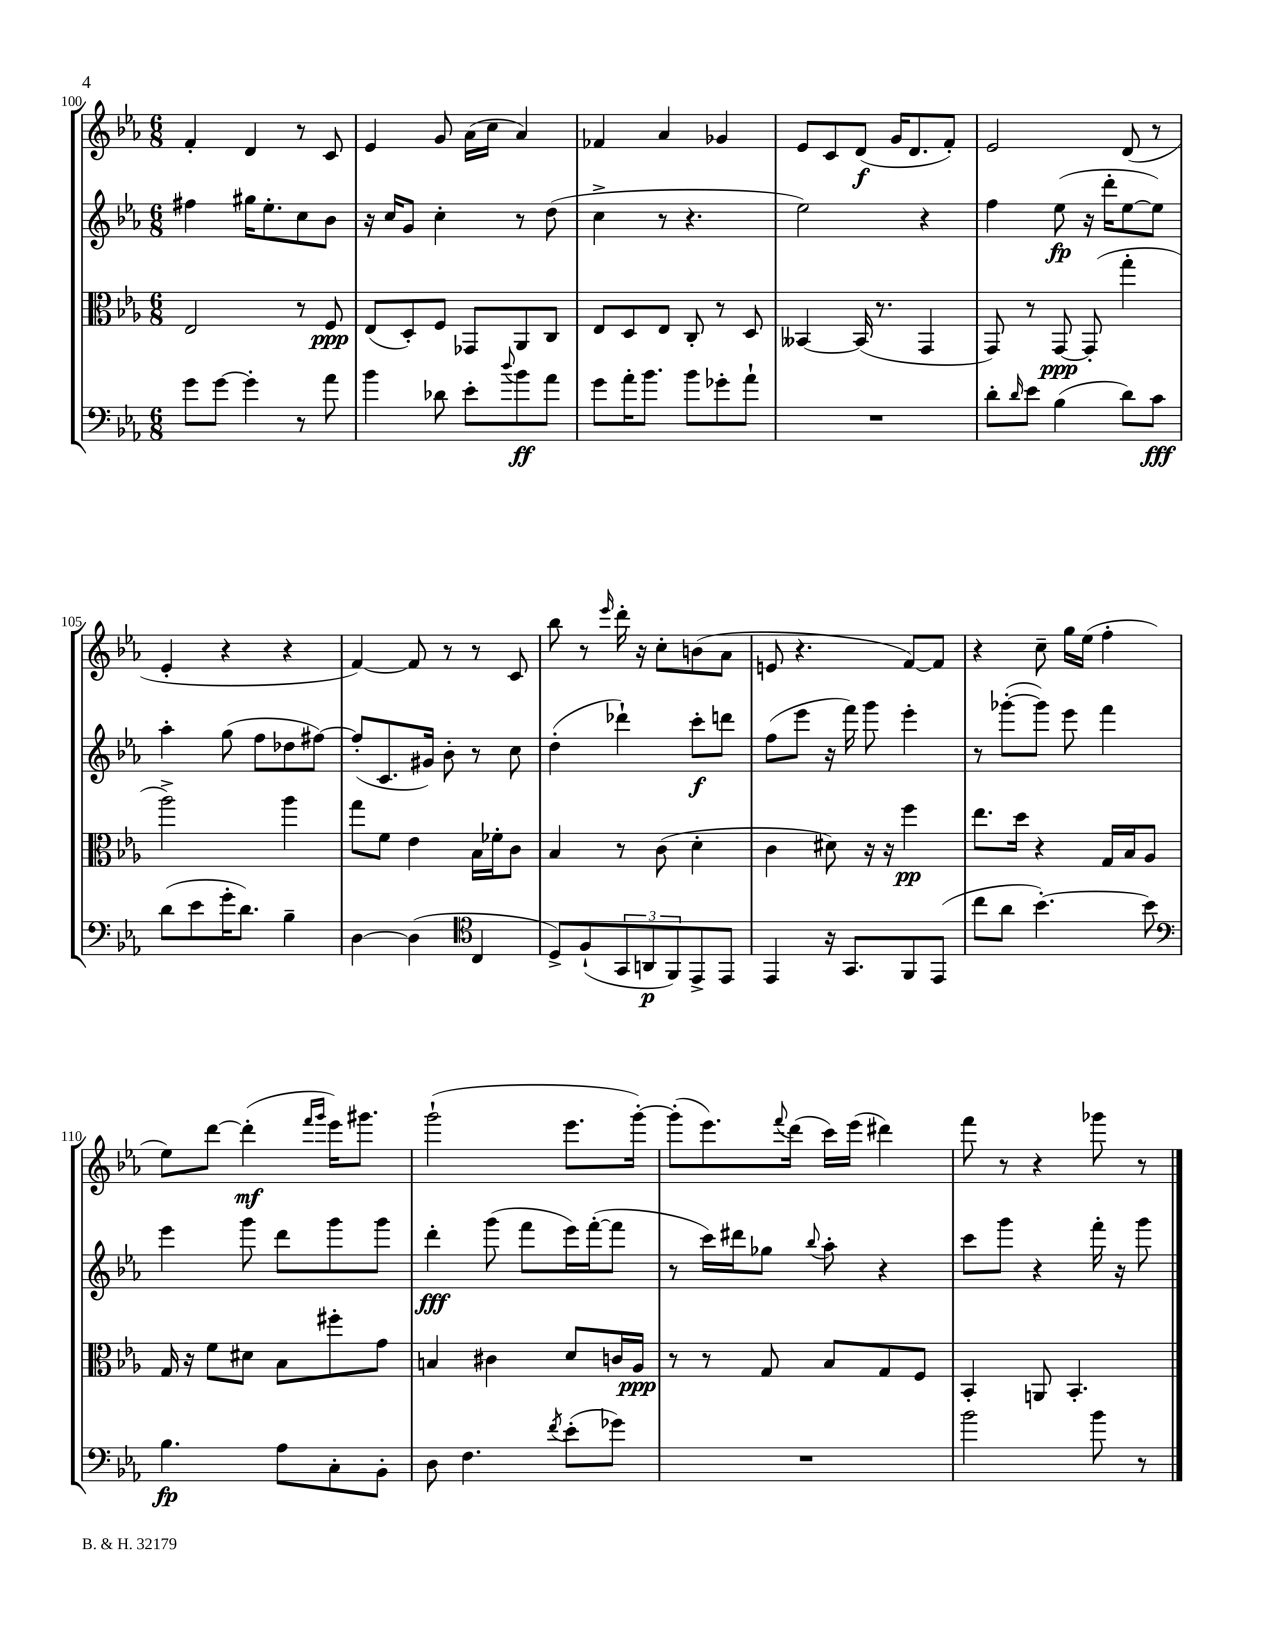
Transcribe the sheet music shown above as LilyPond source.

<<
\new StaffGroup <<
\new Staff = "s0" {
    \clef treble \key ees \major \numericTimeSignature \time 6/8
    f'4-. d'4 r8 c'8 |
    ees'4 g'8 aes'16( c''16 aes'4) |
    fes'4 aes'4 ges'4 |
    ees'8 c'8 d'8\f( g'16 d'8. f'8-.) |
    ees'2 d'8( r8 |
    ees'4-. r4 r4 |
    f'4~) f'8 r8 r8 c'8 |
    bes''8 r8 \grace { ees'''16 } d'''16-. r16 c''8-. b'8( aes'8 |
    e'8 r4. f'8~) f'8 |
    r4 c''8-- g''16 ees''16( f''4-. |
    ees''8) d'''8~ d'''4-.\mf( \grace { f'''16 g'''16 } ees'''16) gis'''8. |
    g'''2-!( ees'''8. g'''16~-.) |
    g'''8-.( ees'''8.) \appoggiatura { f'''8 } d'''16( c'''16) ees'''16( dis'''4) |
    f'''8 r8 r4 ges'''8 r8 \bar "|." |
}
\new Staff = "s1" {
    \clef treble \key ees \major \numericTimeSignature \time 6/8
    fis''4 gis''16 ees''8.-. c''8 bes'8 |
    r16 c''16 g'8 c''4-. r8 d''8( |
    c''4-> r8 r4. |
    ees''2) r4 |
    f''4 ees''8\fp( r16 d'''16-. ees''8~ ees''8) |
    aes''4-. g''8( f''8 des''8 fis''8~) |
    fis''8-.( c'8. gis'16) bes'8-. r8 c''8 |
    d''4-.( des'''4-!) c'''8-.\f d'''8 |
    f''8( ees'''8 r16 f'''16) g'''8 ees'''4-. |
    r8 ges'''8~-.( ges'''8) ees'''8 f'''4 |
    ees'''4 g'''8 d'''8 g'''8 g'''8 |
    d'''4-.\fff g'''8( f'''8 ees'''16) f'''16~-.( f'''8 |
    r8 c'''16) dis'''16 ges''8 \appoggiatura { bes''8 } aes''8-. r4 |
    c'''8 g'''8 r4 f'''16-. r16 g'''8 \bar "|." |
}
\new Staff = "s2" {
    \clef alto \key ees \major \numericTimeSignature \time 6/8
    ees2 r8 f8\ppp |
    ees8( d8-.) f8 ges,8 aes,8 c8 |
    ees8 d8 ees8 c8-. r8 d8 |
    beses,4~ beses,16( r8. g,4 |
    g,8) r8 g,8~\ppp g,8-.( g''4-. |
    aes''2->) aes''4 |
    g''8 f'8 ees'4 bes16 fes'16-. c'8 |
    bes4 r8 c'8( d'4-. |
    c'4 dis'8) r16 r16 f''4\pp |
    ees''8. d''16 r4 g16 bes16 aes8 |
    g16 r16 f'8 dis'8 bes8 fis''8-. g'8 |
    b4 cis'4 d'8 c'16 aes16\ppp |
    r8 r8 g8 bes8 g8 f8 |
    bes,4-. a,8 bes,4.-. \bar "|." |
}
\new Staff = "s3" {
    \clef bass \key ees \major \numericTimeSignature \time 6/8
    g'8 g'8~ g'4-. r8 aes'8 |
    bes'4 des'8 ees'8-. \appoggiatura { d''8 } bes'8\ff aes'8 |
    g'8 aes'16-. bes'8. bes'8 ges'8-. aes'8-! |
    R2. |
    d'8-. \grace { d'16 } ees'8 bes4( d'8) c'8\fff |
    d'8( ees'8 g'16-. d'8.) bes4-- |
    d4~ d4( \clef tenor c4 |
    d8->) f8-!( \tuplet 3/2 { g,8 a,8\p f,8) } ees,8-> ees,8 |
    ees,4 r16 g,8. f,8 ees,8( |
    c''8 aes'8 bes'4.~-.) bes'8 |
    \clef bass bes4.\fp aes8 c8-. bes,8-. |
    d8 f4. \acciaccatura { f'8 } ees'8-.( ges'8) |
    R2. |
    bes'2 bes'8 r8 \bar "|." |
}
>>
>>
\layout { \context { \Score currentBarNumber = #100 } }
